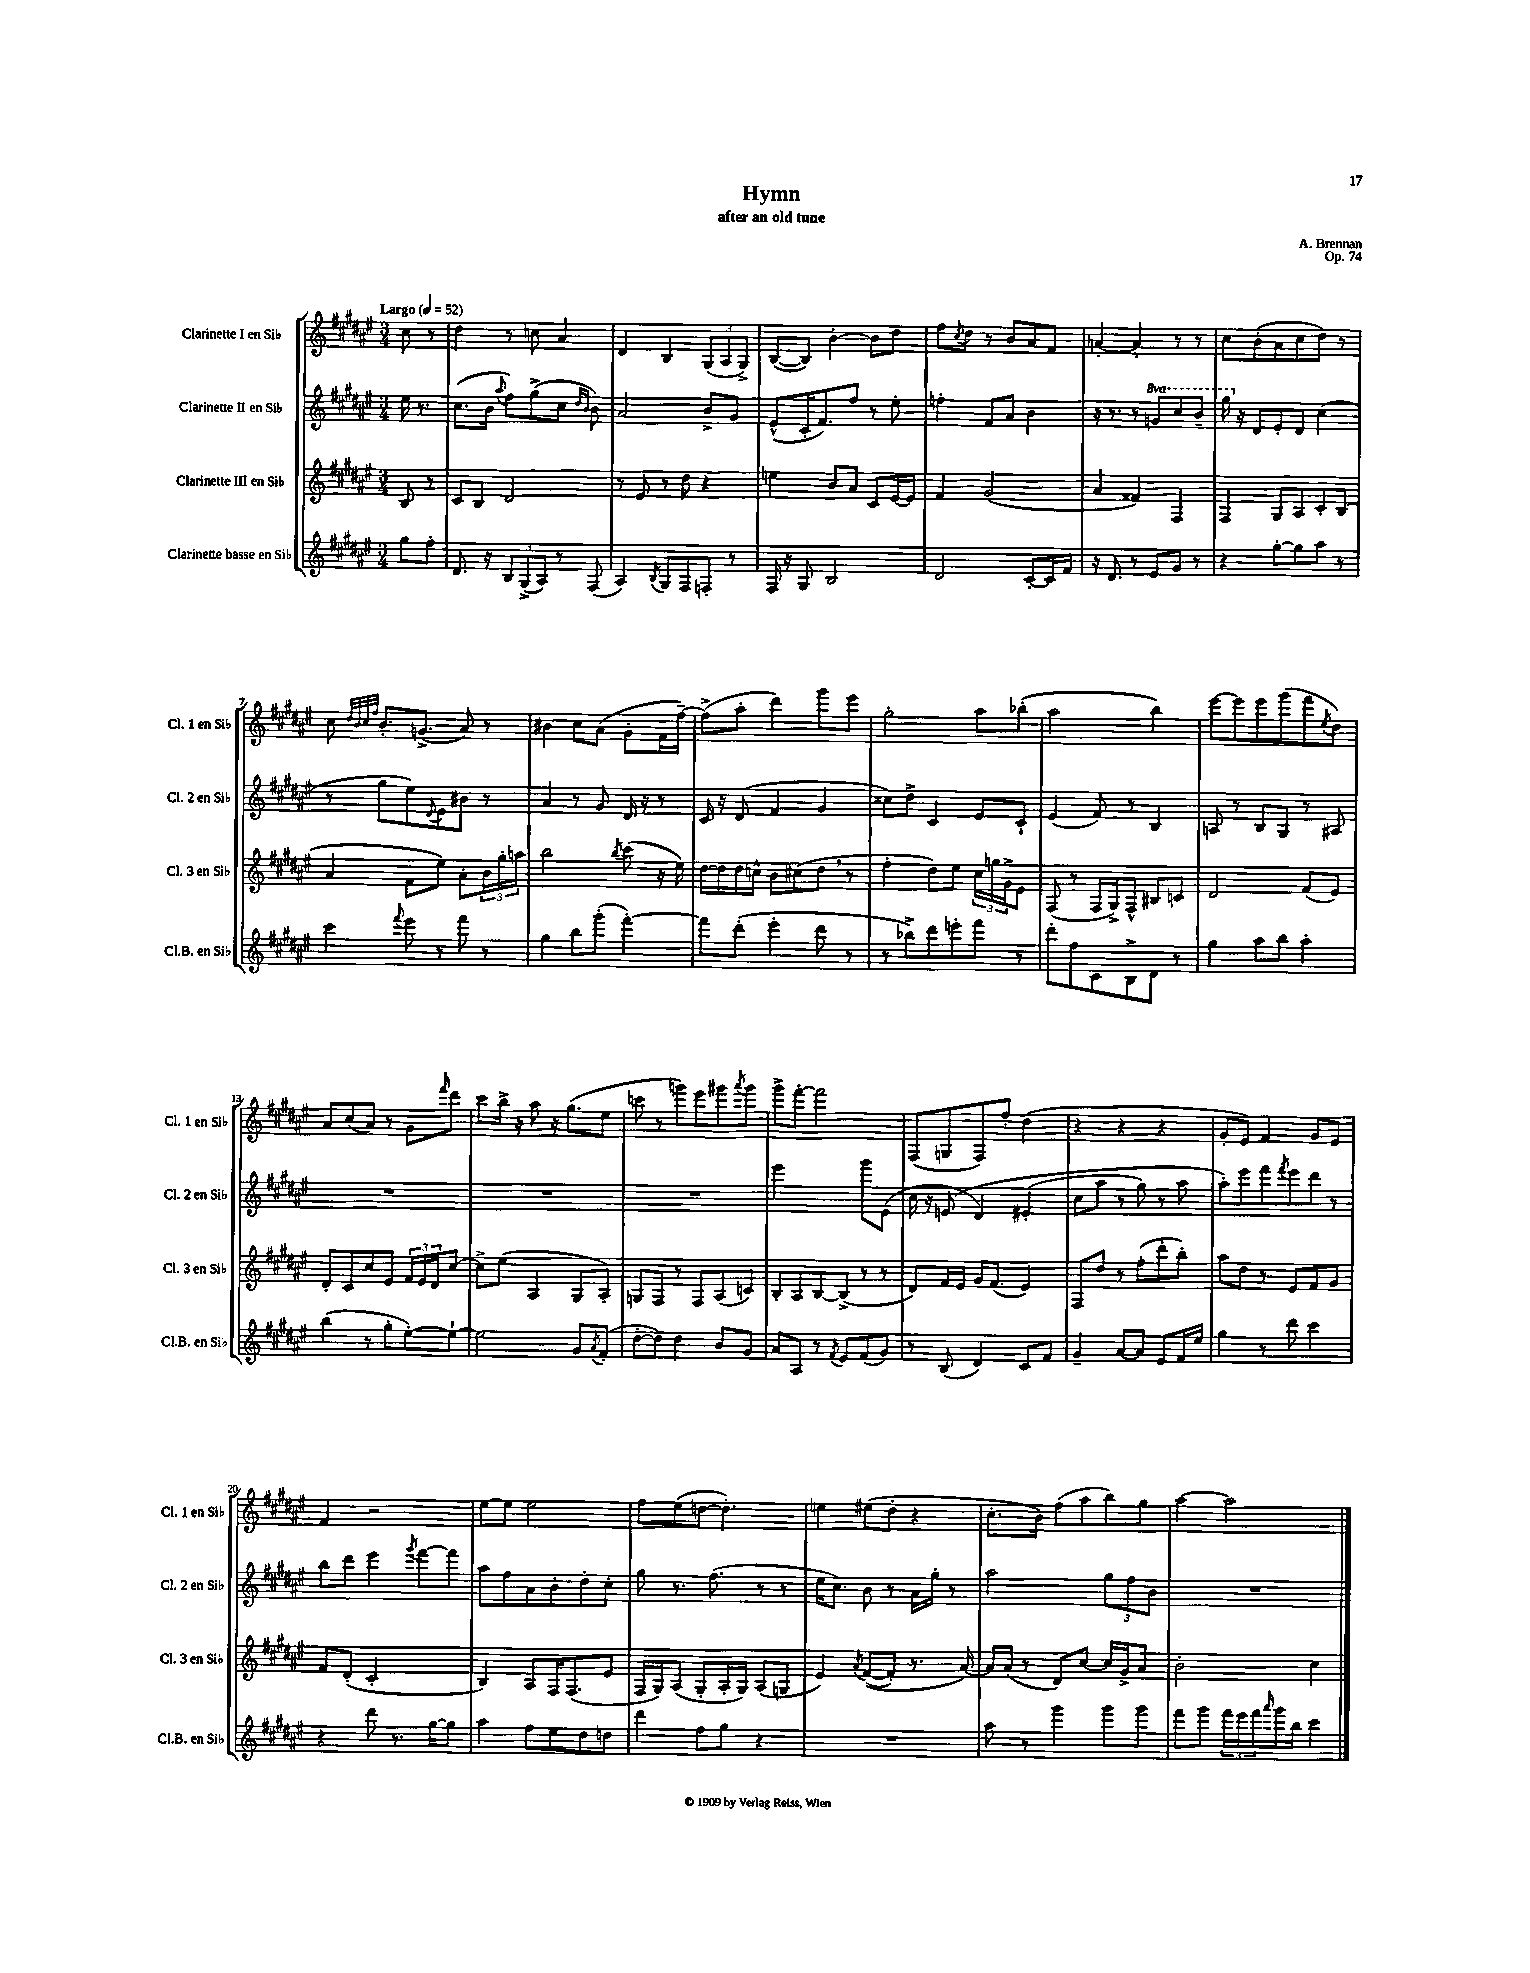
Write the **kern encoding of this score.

**kern	**kern	**kern	**kern
*staff4	*staff3	*staff2	*staff1
*clefG2	*clefG2	*clefG2	*clefG2
*k[f#c#g#d#a#e#]	*k[f#c#g#d#a#e#]	*k[f#c#g#d#a#e#]	*k[f#c#g#d#a#e#]
*M3/4	*M3/4	*M3/4	*M3/4
*MM52	*MM52	*MM52	*MM52
8gg#	8B	16ee#	8cc#
.	.	8.r	.
8ff#'	8r	.	8r
=	=	=	=
8.d#	8c#	(8.cc#	4dd#
.	8B	.	.
16r	.	16b	.
.	.	8qqaa#	.
12B	2d#	8ff#)	8r
(12G#^	.	.	.
.	.	(8gg#^	8cc
12A#)	.	.	.
8r	.	8cc#	4a#
.	.	16qqdd#	.
.	.	16qqb	.
(8F#	.	8b)	.
=	=	=	=
4A#)	8r	2a#	4d#
.	8e#	.	.
8qB	.	.	.
8G#	8r	.	4B
8F#	8dd#	.	.
8F'	4r	8b^	(12G#
.	.	.	12A#
8r	.	8g#	.
.	.	.	12G#^)
=	=	=	=
16F#	4ee	(8e#^^	([8B
16r	.	.	.
8G#	.	16c#'	8B])
.	.	8.f#)	.
2B	8b	.	[4b'
.	8a#	8ff#	.
.	8c#	8r	8b]
.	[16e#	8ee#'	8dd#
.	16e#]	.	.
=	=	=	=
2d#	4f#	4ff'	8ff#
.	.	.	8qcc#
.	.	.	8dd#
.	(2g#	8f#	8r
.	.	8a#	8b
[8c#'	.	4b	8a#
16c#]	.	.	8f#
16f#	.	.	.
=	=	=	=
16r	4a#	16r	[4a'
8.d#	.	8.r	.
8r	4f##)	8r	4a']
8e#	.	8gg	.
8g#	4F#	8ccc#	8r
8r	.	8bb~	8r
=	=	=	=
4r	4F#	16ggg#	8cc#
.	.	16r	.
.	.	8d#	(8b'
[8gg#'	8G#	8e#'	8a#
8gg#]	8A#	8d#	8cc#
8aa#	8c#'	(4cc#	8dd#)
8r	(8B	.	8r
=	=	=	=
4ccc#	4a#	8r	8cc#
.	.	.	32qqdd#
.	.	.	32qqb
.	.	.	32qqcc#
.	.	.	32qqff#
.	.	8gg#	8.b'
8qqfff#	.	.	.
8eee#	8f#	8ee#)	.
.	.	.	(8.g^
.	.	8qqd#	.
8r	8ee#)	8e#	.
8fff#	8a#'	8b#	8a#)
8r	24b	8r	8r
.	24gg#'	.	.
.	24aa	.	.
=	=	=	=
4gg#	2bb	4a#	4b#
8bb	.	8r	8cc#
(8ggg#'	.	8g#	(8a#
.	8qbb	.	.
[4fff#')	(8ccc#	16d#	8g#'
.	.	16r	.
.	16r	8r	16f#
.	16ee#)	.	[16ff#~)
=	=	=	=
8fff#]	[16dd#	16c#	(8ff#^]
.	16dd#]	16r	.
(8ddd#'	16dd#	(8d#	8aa#'
.	16cc^^	.	.
4eee#'	8b	4f#	4ddd#)
.	(8cc#	.	.
8ddd#	8dd#	4g#	8ggg#
8r	8r	.	8eee#
=	=	=	=
8r	4ff#'	8cc##)	2gg#'
8bb-^)	.	8dd#^	.
8ddd#	8dd#)	4c#	.
8eee'	8ee#	.	.
8fff#	24cc#	8e#	8aa#
.	24gg	.	.
.	24g#^	.	.
8r	8e#	8c#`	(8bb-'
=	=	=	=
8ddd#'	(8F#	(4e#	2aa#
8ff#	8r	.	.
8c#	16F#	8f#)	.
.	16G#^)	.	.
8B^	8F#^^	8r	.
8d#	8B#	4B	4bb)
8r	8c	.	.
=	=	=	=
4gg#	2d#	8A	[8eee#
.	.	8r	8eee#]
8aa#	.	8B	8eee#
8bb	.	8G#	(8ggg#
4aa#'	(8f#	8r	8fff#
.	.	.	8qee#
.	8e#)	8A#	8dd#)
=	=	=	=
(4bb	8d#'	2.r	8a#
.	8c#	.	(8cc#
8r	8cc#	.	8a#)
8gg#'	8e#	.	8r
[8ee#')	24f#	.	8g#
.	24e#	.	.
.	24d#	.	.
.	.	.	16qqfff#
8ee#`_	[8cc#	.	8ddd#
=	=	=	=
2ee#]	8cc#^]	2.r	8ccc#
.	(8ee#	.	16bb^
.	.	.	16r
.	4A#	.	8aa#
.	.	.	16r
.	.	.	(8.gg#
8g#	8G#	.	.
8qa#	.	.	.
(8f#'	8A#')	.	8ee#
=	=	=	=
[8dd#'	8G	2.r	8ccc
8dd#])	8F#	.	8r
4dd#	8r	.	8ggg)
.	8F#	.	8eee#
8b	(8A#	.	8ggg#
.	.	.	8qaaa#
8g#	8c)	.	8ggg#
=	=	=	=
8a#	8B'	2eee#	8ggg#^
8A#	8A#	.	[8fff#'
8r	[8B	.	2fff#]
8qf#	.	.	.
8e#	(8B^]	.	.
(8f#	8r	8ggg#	.
8g#)	8r	(8e#	.
=	=	=	=
8r	8d#)	16cc#	(8F#
.	.	16r	.
(8B	16f#	&(8e	8G
.	16e#	.	.
4d#)	16g#	4d#)	8F#)
.	(8.f#	.	.
.	.	.	8ff#'
8c#	4e#)	(4e#'	(4dd#
8f#	.	.	.
=	=	=	=
4g#~	8F#	8cc#	4r
.	8dd#	8aa#	.
[8a#	8r	8r	4r
8a#]	(8ff#'	8gg#)	.
8e#	8ddd#'	8r	4r
16f#	8bb')	8aa#	.
16ee#	.	.	.
=	=	=	=
4gg#	8aa#	8aa#'&)	8g#'
.	8dd#	8eee#	8e#)
8r	8r	8fff#	4f#
.	.	8qfff#	.
8ddd#	8e#	8eee#	.
4ccc#	8f#	8ddd#	8g#
.	8g#	8r	8e#
=	=	=	=
4r	8f#	8bb	4f#
.	(8d#'	8ddd#	.
8ddd#	2c#'	4eee#	2r
8.r	.	.	.
.	.	8qggg#	.
.	.	[8fff#	.
[16gg#	.	.	.
8gg#]	.	8fff#]	.
=	=	=	=
4aa#	4B)	8aa#	[8ee#
.	.	8ff#	8ee#]
8ff#	8A#	8a#	2ee#
8ee#	16F#	8b'	.
.	(8.F#	.	.
8dd#	.	8dd#'	.
8dd	8e#	8cc#'	.
=	=	=	=
4ddd#	16F#	8gg#	8ff#
.	16G#)	.	.
.	(8A#	8.r	(8ee#
8ff#	8G#'	.	[8dd
.	.	(8.ff#	.
8gg#	16A#'	.	4.dd'])
.	16G#)	.	.
4r	(8A#	8r	.
.	8G	8r	.
=	=	=	=
2.r	4e#)	16ee#	4ee
.	.	8.cc#)	.
.	8qa#	.	.
.	&(([8f#	8b	(8ee#
.	8f#'])	8r	8dd#'
.	8.r	16a#	4r
.	.	16gg#'	.
.	.	8r	.
.	[16a#&)	.	.
=	=	=	=
8aa#	16a#]	2aa#	8.cc#'
.	(16a#	.	.
8r	8r	.	.
.	.	.	16b)
4ggg#	8d#)	.	(8ff#
.	[8cc#	.	8aa#
8ggg#	16cc#]	12gg#	8bb)
.	16g#^	.	.
.	.	12ff#	.
8ggg#	8a#	.	8gg#
.	.	12b	.
=	=	=	=
8fff#	2b'	2.r	[4aa#
8ggg#	.	.	.
24fff#	.	.	2aa#]
24eee#	.	.	.
24fff#	.	.	.
16qqaaa#	.	.	.
16ggg#	.	.	.
16bb	.	.	.
4ccc#	4cc#	.	.
==	==	==	==
*-	*-	*-	*-
